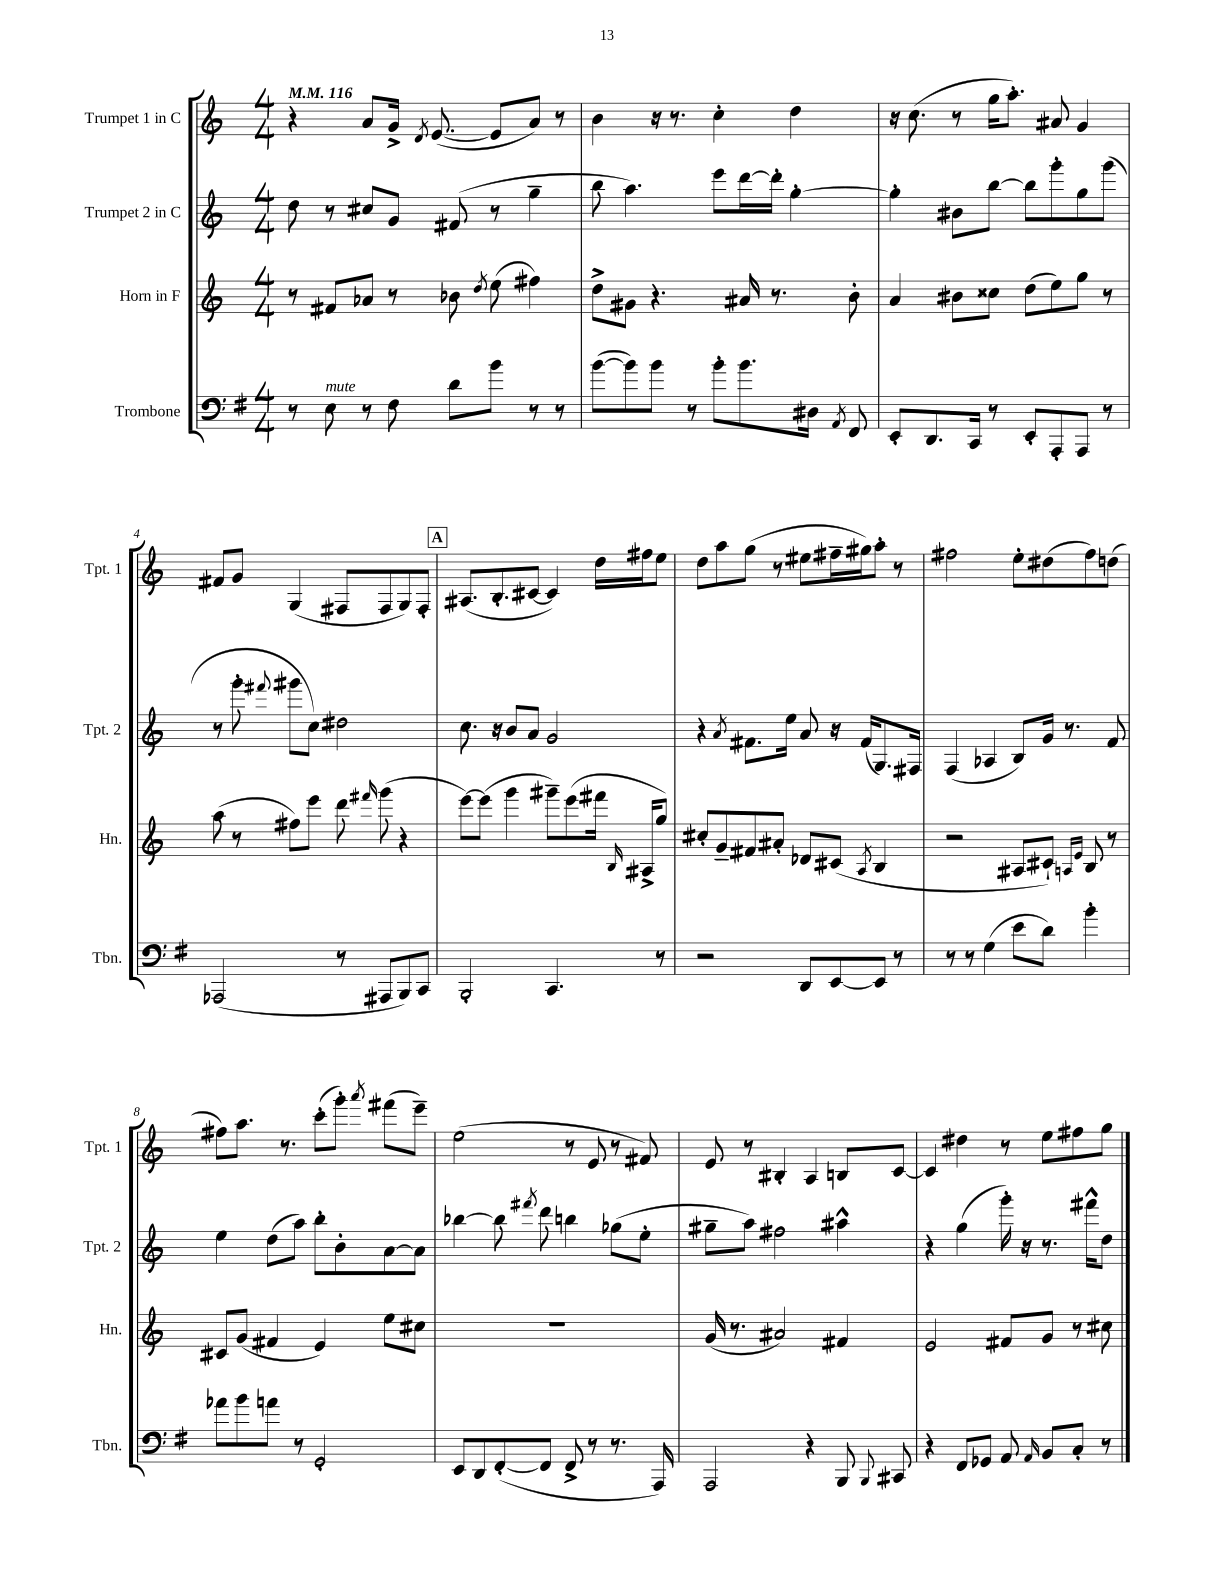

**kern	**kern	**kern	**kern
*part4	*part3	*part2	*part1
*staff4	*staff3	*staff2	*staff1
*I"Trombone	*I"Horn in F	*I"Trumpet 2 in C	*I"Trumpet 1 in C
*I'Tbn.	*I'Hn.	*I'Tpt. 2	*I'Tpt. 1
*clefF4	*clefG2	*clefG2	*clefG2
*k[f#]	*k[]	*k[]	*k[]
*M4/4	*M4/4	*M4/4	*M4/4
*MM116	*MM116	*MM116	*MM116
=1	=1	=1	=1
8r	8r	8dd\	4r
!LO:TX:a:i:t=mute	!	!	!
8E\	8f#X/L	8r	.
8r	8a-X/J	8cc#X/L	8a/L
8F#\	8r	8g/J	16g^/Jk
.	.	.	8qd/
.	.	.	([8.e/
8d\L	8b-X\	(8f#X/	.
.	8qdd/	.	.
8b\J	(8ee\	8r	8e/L]
8r	4ff#X\)	4gg~\	8a/J)
8r	.	.	8r
=2	=2	=2	=2
([8b\L	8dd^\L	8bb\	4b\
8b\])	8g#X\J	4.aa\)	.
8b\J	4.r	.	16r
.	.	.	8.r
8r	.	.	.
8b'\L	.	8eee\L	4cc'\
8.b\	16a#X/	[16ddd\L	.
.	8.r	16ddd'\JJ]	.
.	.	[4gg'\	4dd\
16D#X\Jk	.	.	.
8qAA/	.	.	.
8FF#/	8b'\	.	.
=3	=3	=3	=3
8EE'/L	4a/	4gg'\]	16r
.	.	.	(8.cc\
8.DD/	.	.	.
.	8b#X\L	8b#X\L	8r
16CC/Jk	.	.	.
8r	8cc##X\J	[8bb\J	16gg\KL
.	.	.	8.aa'\J)
8EE'/L	(8dd\L	8bb\L]	.
8AAA'/	8ee\)	8ggg'\	8a#X/
8AAA/J	8gg\J	8gg\	4g/
8r	8r	(8ggg\J	.
!!LO:LB:g=z
=4	=4	=4	=4
(2AAA-X/	(8aa\	8r	8f#X/L
.	8r	8ggg'\	8g/J
.	.	8qqfff#X/	.
.	8ff#X\L)	8ggg#X\L	(4G/
.	8eee\J	8cc\J)	.
8r	8ddd\	2dd#X\	8F#X/L
.	16qqfff#X/	.	.
8AAA#X/L	(8ggg\	.	8F#/
8BBB/)	4r	.	8G/)
8CC/J	.	.	8F#'/J
!!LO:REH:place=s1:t=A
=5	=5	=5	=5
2BBB'/	[8eee\L)	8.cc\	(8.A#X/L
.	(8eee\J]	.	.
.	.	16r	8.B'/
.	4ggg\	8b/L	.
.	.	8a/J	[8c#X/J
4.CC/	8ggg#X~\L)	2g/	4c#/])
.	(8eee\	.	.
.	16fff#X\Jk	.	16dd\LL
.	16qqB/	.	.
.	16A#X^/KL	.	16ff#X\J
8r	8gg/J)	.	8ee\J
=6	=6	=6	=6
2r	8cc#X'/L	4r	8dd\L
.	8g~/	.	8aa\
.	.	8qa/	.
.	8f#X/	8.f#X\L	(8gg\J
.	8a#X'/J	.	8r
.	.	16ee\Jk	.
8DD/L	8d-X/L	8a/	8ee#X\L
[8EE/	(8c#X/J	16r	16ff#X~\L
.	.	(16f#/KL	16gg#X\J)
.	8qA/	.	.
8EE/J]	4B/	8.G/)	8aa'\J
8r	.	.	8r
.	.	16F#X/Jk	.
=7	=7	=7	=7
8r	2r	(4F/	2ff#X\
8r	.	.	.
(4G\	.	4A-X/	.
8e\L	8A#X/L	8B/L)	8ee'\L
8d\J)	8c#X`/J)	16g/Jk	(8dd#X\
.	.	8.r	.
.	16qqAn/LL	.	.
.	16qqe/JJ	.	.
4b'\	8B/	.	8ff#\)
.	8r	8f/	(8ddn\J
!!LO:LB:g=z
=8	=8	=8	=8
8a-X\L	8c#X/L	4ee\	8ff#X\L)
8b\	(8g/J	.	8.aa\J
8an\J	4f#X/	(8dd\L	.
.	.	.	8.r
8r	.	8aa\J)	.
2GG'/	4e/)	8bb'\L	(8ccc'\L
.	.	8b'\	8ggg'\J)
.	.	.	8qaaa/
.	8ee\L	[8a\	(8fff#X\L
.	8cc#X\J	8a\J]	8eee~\J)
=9	=9	=9	=9
8EE/L	1r	[4bb-X\	(2ee\
8DD/	.	.	.
([8FF#'/	.	8bb-\]	.
.	.	8qfff#X/	.
8FF#/J]	.	8ddd\	.
8FF#^/	.	4bbn\	8r
8r	.	.	8e/
8.r	.	(8gg-X\L	8r
.	.	8ee'\J	8f#X/)
16AAA/)	.	.	.
=10	=10	=10	=10
2AAA/	(16g/	8gg#X~\L	8e/
.	8.r	.	.
.	.	8aa\J)	8r
.	2a#X/)	2ff#X\	4B#X'/
4r	.	.	4A/
8BBB/	4f#X/	4aa#X^^\	8Bn/L
8qqBBB/	.	.	.
8CC#X/	.	.	[8c/J
=11	=11	=11	=11
4r	2e/	4r	4c/]
8FF#/L	.	(4gg\	4dd#X\
8GG-X/J	.	.	.
8AA/	8f#X/L	16ggg'\)	8r
.	.	16r	.
16qqAA/	.	.	.
8BB/L	8g/J	8.r	8ee\L
8C'/J	8r	.	8ff#X\
.	.	16fff#X^^\KL	.
8r	8cc#X\	8dd\J	8gg\J
==	==	==	==
*-	*-	*-	*-
